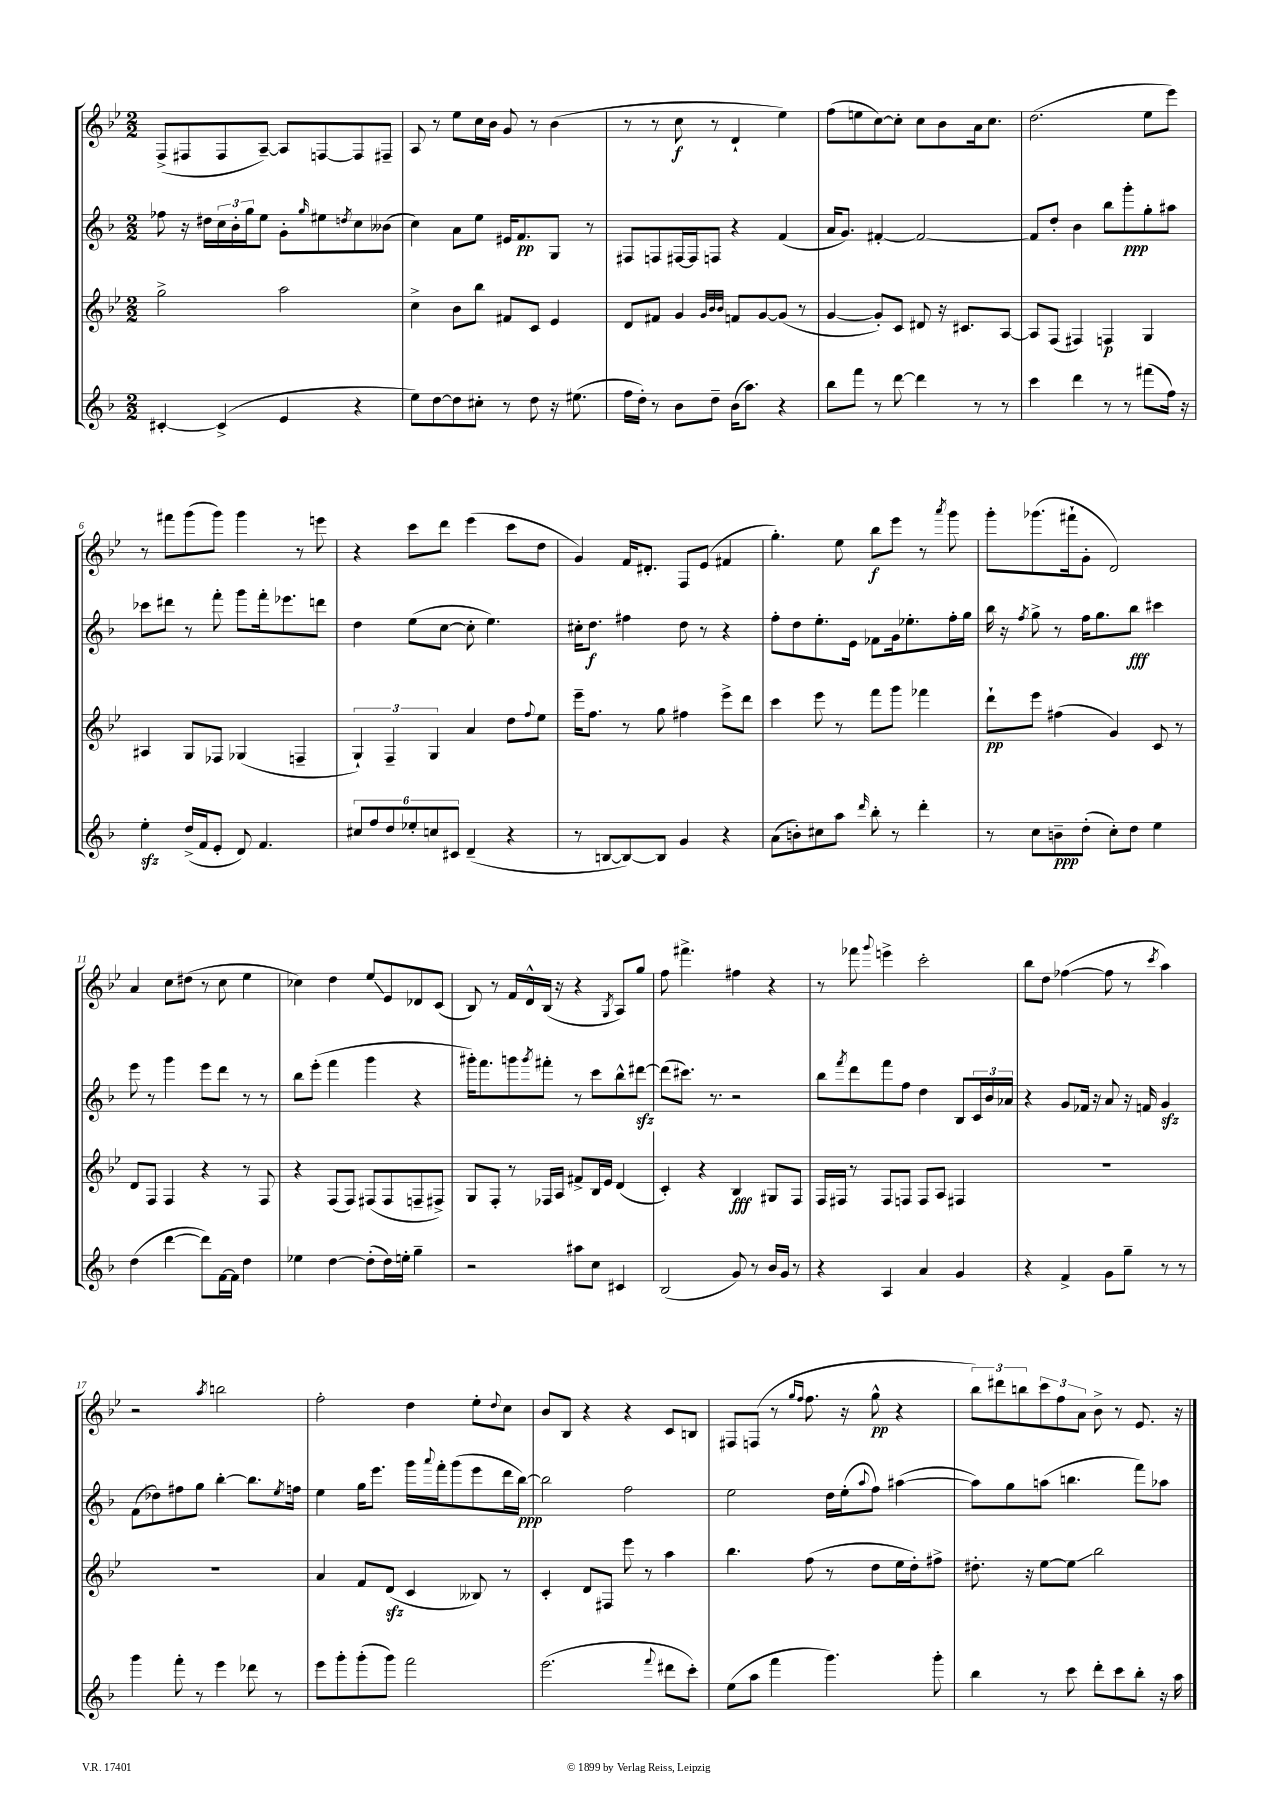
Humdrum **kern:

**kern	**kern	**kern	**kern
*staff4	*staff3	*staff2	*staff1
*clefG2	*clefG2	*clefG2	*clefG2
*k[b-]	*k[b-e-]	*k[b-]	*k[b-e-]
*M2/2	*M2/2	*M2/2	*M2/2
[4c#'	2gg^	8ff-	(8F^
.	.	16r	8F#
.	.	16dd#	.
(4c#^]	.	24cc	8F#
.	.	24b-'	.
.	.	24gg	.
.	.	8ee	[8A~)
4e	2aa	8g'	8A]
.	.	16qqgg	.
.	.	8ee#	[8F
.	.	8qdd	.
4r	.	8cc	8F]
.	.	(8b--	8F#~
=	=	=	=
8ee)	4cc^	4cc)	8A
[8dd	.	.	8r
8dd]	8b-	8a	8ee-
8cc#'	8bb-	8ee	16cc
.	.	.	16b-
8r	8f#	16e#	8g
.	.	8.f	.
8dd	8c	.	8r
16r	4e-	8G	(4b-
(8.ee#	.	.	.
.	.	8r	.
=	=	=	=
16ff	8d	8F#	8r
16dd')	.	.	.
8r	8f#	8F	8r
8b-	4g	[16F#	8cc
.	.	16F#]	.
8dd~	.	8F	8r
.	32qqg	.	.
.	32qqb-	.	.
.	32qqb-	.	.
(16b-	8f	4r	4d`
8.aa)	.	.	.
.	[8g	.	.
4r	(8g]	(4f	4ee-)
.	8r	.	.
=	=	=	=
8bb-	[4g	16a	(8ff
.	.	8.g)	.
8fff	.	.	8ee
8r	8g'])	[4f#'	[8cc)
[8ddd	8c	.	8cc']
4ddd]	8d#	2f#_	8cc
.	16r	.	8b-
.	8.c#	.	.
8r	.	.	16a
.	.	.	8.cc
8r	[8A	.	.
=	=	=	=
4ccc	8A]	8f#]	(2.dd
.	(8F	8dd'	.
4ddd	4F#)	4b-	.
8r	4F	8bb-	.
8r	.	8ggg'	.
(8fff#	4G	8gg'	8ee-
16ff)	.	8aa#	8eee-)
16r	.	.	.
=	=	=	=
4ee'	4A#	8ccc-	8r
.	.	8ddd#	8fff#
(16dd^	8G	8r	(8ggg
16f	.	.	.
8e'	8F-	8fff'	8ggg)
8d)	(4G-	8ggg	4ggg
4.f	.	16fff'	.
.	.	8.eee-	.
.	4F~	.	8r
.	.	8ddd	8eee
=	=	=	=
12cc#	6G`)	4dd	4r
12ff	.	.	.
12dd	6F~	.	.
12ee-'	.	(8ee	8ccc
12cc	6G	.	.
.	.	[8cc	8ddd
12c#	.	.	.
(4d~	4a	8cc']	(4eee-
.	.	4.ee)	.
4r	8dd	.	8ccc
.	8qqff	.	.
.	8ee-	.	8dd
=	=	=	=
8r	16eee-~	16cc#'	4g)
.	8.ff	8.dd	.
[8B	.	.	.
8B_)	8r	4ff#	16f
.	.	.	8.d#'
8B]	8gg	.	.
4g	4ff#	8dd	8F
.	.	8r	(8e-
4r	8eee-^	4r	4f#
.	8ddd	.	.
=	=	=	=
(8a	4ccc	8ff'	4.gg')
8b')	.	8dd	.
8cc#	8eee-	8.ee'	.
8aa	8r	.	8ee-
.	.	16e	.
16qqddd	.	.	.
8bb-'	8fff	8f-	8bb-
8r	8ggg	16g	8eee-
.	.	8.ee-'	.
4ddd'	4fff-	.	8r
.	.	.	8qaaa
.	.	16ff'	8ggg
.	.	16gg	.
=	=	=	=
8r	8ddd`	16bb-	8ggg'
.	.	16r	.
.	.	8qff	.
8cc	8eee-	8gg^	(8.ggg-
8b~	(4ff#	8r	.
.	.	.	16fff#`
(8dd'	.	16ff	8g'
.	.	8.gg	.
8cc')	4g)	.	2d)
8dd	.	8bb-	.
4ee	8c	4ccc#	.
.	8r	.	.
=	=	=	=
(4dd	8d	8eee	4a
.	8F	8r	.
[4ddd	4F	4ggg	8cc
.	.	.	(8dd#
8ddd])	4r	8eee	8r
[16f	.	8ddd	8cc
16f]	.	.	.
4dd	8r	8r	4ee-
.	8F	8r	.
=	=	=	=
4ee-	4r	8bb-	4cc-)
.	.	(8eee'	.
[4dd	(8F	4fff	4dd
.	8F)	.	.
(8dd']	(8F#	4ggg	8ee-
16dd)	8F#	.	8e-
16ee'	.	.	.
4gg~	8F~	4r	8d-
.	8F#^)	.	(8c
=	=	=	=
2r	8G	16ggg#')	8B-)
.	.	8.fff	.
.	8F'	.	8r
.	8r	8ggg	16f
.	.	.	16d^^
.	.	8qggg	.
.	16F-	8fff#'	(16B-
.	16A	.	16r
8aa#	8f#^	8r	4r
8cc	16B-	8ccc	.
.	16e-	.	.
.	.	.	8qG
4c#	(4d	8bb-^^	8A)
.	.	[8ddd#	8gg
=	=	=	=
(2B-	4c')	(8ddd#]	8ff
.	.	8.ccc#)	4.fff#^
.	4r	.	.
.	.	8.r	.
8g)	4B-	2r	4ff#
8r	.	.	.
16b-	8G#	.	4r
16g	.	.	.
8r	8F	.	.
=	=	=	=
4r	16F	8bb-	8r
.	16F#	.	.
.	.	8qfff	.
.	8r	8ddd	8fff-
.	.	.	8qqggg
4A	8F#	8fff	4eee^
.	8F	8ff	.
4a	8F	4dd	2ccc'
.	8A	.	.
4g	4F#	8B-	.
.	.	24c	.
.	.	24b-	.
.	.	24a-	.
=	=	=	=
4r	1r	4r	8bb-
.	.	.	8dd
4f^	.	8g	([4ff-
.	.	16f-	.
.	.	16r	.
8g	.	8a	8ff-]
8gg~	.	16r	8r
.	.	16f	.
.	.	.	8qccc
8r	.	4g	4aa)
8r	.	.	.
=	=	=	=
4ggg	1r	(8f	2r
.	.	8dd-)	.
8fff'	.	8ff#	.
8r	.	8gg	.
.	.	.	8qaa
4eee	.	[4bb-'	2bb
8ddd-	.	8.bb-]	.
8r	.	.	.
.	.	8qee	.
.	.	16ff	.
=	=	=	=
8eee	4a	4ee	2ff'
8ggg'	.	.	.
(8ggg'	8f	16gg	.
.	.	8.eee	.
8ggg)	(8d	.	.
2fff	4c	16ggg	4dd
.	.	8qqaaa	.
.	.	16fff'	.
.	.	(8ggg	.
.	8B--)	8eee	8ee-'
.	.	.	8qqdd
.	8r	16ddd	8cc
.	.	[16bb-)	.
=	=	=	=
(2.eee	4c'	2bb-]	8b-
.	.	.	8B-
.	8d	.	4r
.	8F#	.	.
.	8eee-	2ff	4r
.	8r	.	.
8qqfff	.	.	.
8ddd#	4aa	.	8c
8ccc')	.	.	8B
=	=	=	=
(8ee	4.bb-	2ee	8F#
8aa	.	.	(8F
4fff	.	.	8r
.	.	.	16qqgg
.	.	.	16qqff
.	(8ff	.	8.ff
4.ggg)	8r	16dd	.
.	.	(16ee'	16r
.	.	8qqaa	.
.	8dd	8ff)	8gg^^
.	16ee-	([4aa#	4r
.	16dd')	.	.
8ggg'	8ff#^	.	.
=	=	=	=
4bb-	8.dd#'	8aa#])	12bb-)
.	.	.	12ddd#
.	.	8gg	.
.	.	.	12bb
.	16r	.	.
8r	[8ee-	(8aa	12ccc
.	.	.	12ff
8ccc	8ee-]	4.bb	.
.	.	.	12a
8ddd'	2bb-	.	8b-^
8ccc	.	.	8r
8bb-'	.	8fff)	8.e-
16r	.	8aa-	.
16aa	.	.	16r
==	==	==	==
*-	*-	*-	*-
